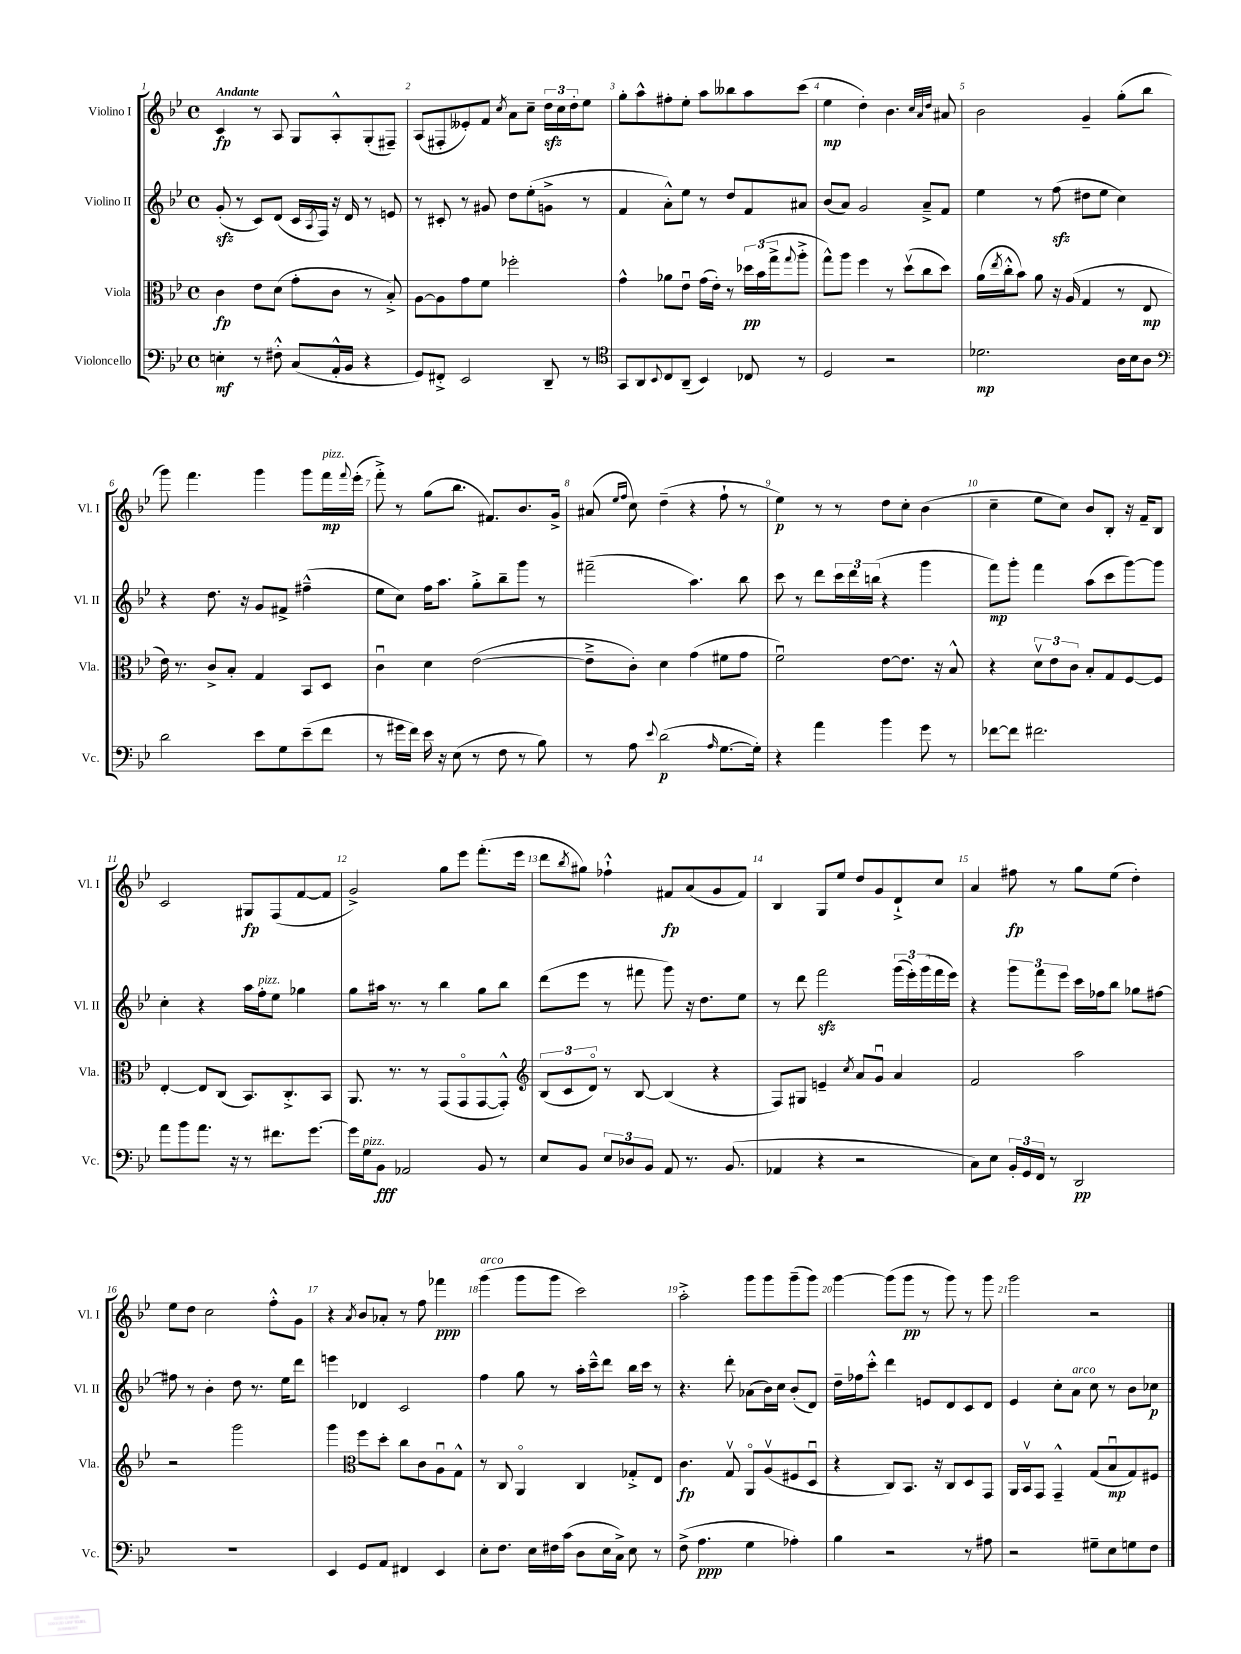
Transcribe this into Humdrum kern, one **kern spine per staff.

**kern	**dynam	**kern	**dynam	**kern	**dynam	**kern	**dynam
*part4	*part4	*part3	*part3	*part2	*part2	*part1	*part1
*staff4	*staff4	*staff3	*staff3	*staff2	*staff2	*staff1	*staff1
*I"Violoncello	*	*I"Viola	*	*I"Violino II	*	*I"Violino I	*
*I'Vc.	*	*I'Vla.	*	*I'Vl. II	*	*I'Vl. I	*
*clefF4	*	*clefC3	*	*clefG2	*	*clefG2	*
*k[b-e-]	*	*k[b-e-]	*	*k[b-e-]	*	*k[b-e-]	*
*M4/4	*	*M4/4	*	*M4/4	*	*M4/4	*
*met(c)	*	*met(c)	*	*met(c)	*	*met(c)	*
=1	=1	=1	=1	=1	=1	=1	=1
!	!	!	!	!	!	!LO:TX:a:B:t=Andante	!
4En'\	mf	4c\	fp	(8gzz'/	.	4c/	fp
.	.	.	.	8r	.	.	.
8r	.	8e-\L	.	8c/L)	.	8r	.
8F#X'^^\	.	(8d\J	.	(8d/J	.	8A/	.
(8C/L	.	8g'\L	.	16c/LL	.	8G/L	.
.	.	.	.	8qA/	.	.	.
.	.	.	.	16F/JJ)	.	.	.
16AA'^^/L	.	8c\J	.	16r	.	8A'^^/	.
16BB-/JJ	.	.	.	16d/	.	.	.
4r	.	8r	.	8r	.	(8G'/	.
.	.	8B-'^/)	.	8en/	.	8F#X~/J)	.
=2	=2	=2	=2	=2	=2	=2	=2
8GG/L)	.	[8A\L	.	8r	.	(8A/L	.
8FF#X'^/J	.	8A\]	.	8c#X'/	.	8F#X'/	.
2EE-/	.	8g\	.	8r	.	8e--X'/)	.
.	.	8f\J	.	8g#X/	.	8f/J	.
.	.	.	.	.	.	8qcc/	.
.	.	2ff-X'\	.	8dd\L	.	8a\L	.
.	.	.	.	(8ee-'\	.	8cc~\J	.
8DD~/	.	.	.	8gn^\J	.	24ddzz\LL	.
.	.	.	.	.	.	24cc\	.
.	.	.	.	.	.	24dd'\J	.
8r	.	.	.	8r	.	8ee-\J	.
=3	=3	=3	=3	=3	=3	=3	=3
*clefC4	*	*	*	*	*	*	*
8GG/L	.	4g^^\	.	4f/	.	8gg'\L	.
8AA/	.	.	.	.	.	8aa^^\	.
8qqBB-/	.	.	.	.	.	.	.
8C/	.	8a-X\L	.	8a'^^\L)	.	8ff#X'\	.
(8AA~/J	.	8e-u\J	.	8ee-\J	.	8ee-'\J	.
4BB-/)	.	(16g\LL	.	8r	.	8aa\L	.
.	.	16e-'\JJ)	.	.	.	.	.
.	.	8r	.	8dd/L	.	8bb--X\	.
8C-X/	.	24dd-X\LL	pp	8f/	.	8aa\	.
.	.	(24b-\	.	.	.	.	.
.	.	24gg^\J	.	.	.	.	.
.	.	8qqgg/	.	.	.	.	.
8r	.	8aa'^\J	.	8a#X/J	.	(8ccc\J	.
=4	=4	=4	=4	=4	=4	=4	=4
2D/	.	8gg^^\L)	.	(8b-/L	.	4ee-\	mp
.	.	8aa\J	.	8a/J)	.	.	.
.	.	4ff\	.	2g/	.	4dd'\)	.
2r	.	8r	.	.	.	4.b-\	.
.	.	(8ddv\L	.	.	.	.	.
.	.	8cc\	.	8a~^/L	.	.	.
.	.	.	.	.	.	32qqcc/LLL	.
.	.	.	.	.	.	32qqa/	.
.	.	.	.	.	.	32qqdd/JJJ	.
.	.	8dd\J)	.	8f/J	.	8a#X/	.
=5	=5	=5	=5	=5	=5	=5	=5
2.d-X\	mp	(16a\LL	.	4ee-\	.	2b-\	.
.	.	8qee-/	.	.	.	.	.
.	.	16cc'^^\J	.	.	.	.	.
.	.	8b-\J)	.	.	.	.	.
.	.	8a\	.	8r	.	.	.
.	.	16r	.	(8ffzz\	.	.	.
.	.	(16A/	.	.	.	.	.
.	.	4G/	.	8dd#X\L	.	4g~/	.
.	.	.	.	8ee-\J	.	.	.
16A\LL	.	8r	.	4cc\)	.	(8gg'\L	.
16B-\J	.	.	.	.	.	.	.
8A\J	.	8E-/	mp	.	.	8bb-\J	.
!!LO:LB:g=z
=6	=6	=6	=6	=6	=6	=6	=6
*clefF4	*	*	*	*	*	*	*
2d\	.	16e-\)	.	4r	.	8ggg\)	.
.	.	8.r	.	.	.	.	.
.	.	.	.	.	.	4.fff\	.
.	.	8c^/L	.	8.dd\	.	.	.
.	.	8B-'/J	.	.	.	.	.
.	.	.	.	16r	.	.	.
8e-\L	.	4G/	.	8g/L	.	4ggg\	.
8G\	.	.	.	8f#X^/J	.	.	.
(8e-~\	.	8BB-/L	.	(4ff#X~^^\	.	8ggg\L	.
!	!	!	!	!	!	!LO:TX:a:i:t=pizz.	!
8f\J	.	8D/J	.	.	.	16fff\L	mp
.	.	.	.	.	.	8qqfff/	.
.	.	.	.	.	.	(16eee-'\JJ	.
=7	=7	=7	=7	=7	=7	=7	=7
8r	.	4cu\	.	8ee-\L	.	8fff'^\)	.
16g#X\LL	.	.	.	8cc\J)	.	8r	.
16f\JJ)	.	.	.	.	.	.	.
16e-\	.	4d\	.	16ff\KL	.	(8gg\L	.
16r	.	.	.	8.aa\J	.	.	.
(8E-\	.	.	.	.	.	8.bb-\J	.
8r	.	([2e-\	.	8gg'^\L	.	.	.
.	.	.	.	.	.	8.f#X/L)	.
8F\	.	.	.	8bb-~\	.	.	.
8r	.	.	.	8ggg\J	.	8.b-/	.
8B-\)	.	.	.	8r	.	.	.
.	.	.	.	.	.	16g^/Jk	.
=8	=8	=8	=8	=8	=8	=8	=8
8r	.	8e-~^\L]	.	(2fff#X~\	.	(8a#X/	.
.	.	.	.	.	.	16qqee-/LL	.
.	.	.	.	.	.	16qqff/JJ	.
8A\	.	8c'\J)	.	.	.	8cc\)	.
8qqe-/	.	.	.	.	.	.	.
(2d\	p	4d\	.	.	.	(4dd~\	.
.	.	(4g\	.	4.aa\)	.	4r	.
16qqA/	.	.	.	.	.	.	.
[8.G\L	.	8f#X\L	.	.	.	8ff`\	.
.	.	8g\J	.	8bb-\	.	8r	.
16G'\Jk])	.	.	.	.	.	.	.
=9	=9	=9	=9	=9	=9	=9	=9
4r	.	2fu\)	.	8ccc\	.	4ee-\)	p
.	.	.	.	8r	.	.	.
4a\	.	.	.	8ddd\L	.	8r	.
.	.	.	.	24ccc\L	.	8r	.
.	.	.	.	24ddd\	.	.	.
.	.	.	.	(24bbn\JJ	.	.	.
4b-\	.	[8e-\L	.	4r	.	8dd\L	.
.	.	8.e-\J]	.	.	.	8cc'\J	.
8g\	.	.	.	4ggg\	.	(4b-\	.
.	.	16r	.	.	.	.	.
8r	.	8B-^^/	.	.	.	.	.
=10	=10	=10	=10	=10	=10	=10	=10
[8f-X\L	.	4r	.	8fff\L)	mp	4cc~\	.
8f-\J]	.	.	.	8ggg'\J	.	.	.
2.f#X\	.	12dv\L	.	4fff\	.	8ee-\L	.
.	.	12e-\	.	.	.	.	.
.	.	.	.	.	.	8cc\J)	.
.	.	12c\J	.	.	.	.	.
.	.	8B-'/L	.	(8aa\L	.	8b-/L	.
.	.	8G/	.	8ccc\	.	8B-'/J	.
.	.	[8F/	.	[8ggg\)	.	16r	.
.	.	.	.	.	.	16f~/KL	.
.	.	8F/J]	.	8ggg\J]	.	8B-/J	.
!!LO:LB:g=z
=11	=11	=11	=11	=11	=11	=11	=11
8a\L	.	[4E-'/	.	4cc'\	.	2c/	.
8b-\	.	.	.	.	.	.	.
8.a\J	.	8E-/L]	.	4r	.	.	.
.	.	(8C/J	.	.	.	.	.
16r	.	.	.	.	.	.	.
8r	.	8.BB-/L)	.	16aa\LL	.	8G#X/L	fp
!	!	!	!	!LO:TX:a:i:t=pizz.	!	!	!
.	.	.	.	16ff'\J	.	.	.
8.f#X\L	.	.	.	8ee-\J	.	(8F/	.
.	.	8.C'^/	.	.	.	.	.
.	.	.	.	4gg-X\	.	[8f/	.
[8.g\J	.	.	.	.	.	.	.
.	.	8BB-/J	.	.	.	8f/J]	.
=12	=12	=12	=12	=12	=12	=12	=12
16g\LL]	.	8.AA/	.	8gg\L	.	2g^/)	.
!LO:TX:a:i:t=pizz.	!	!	!	!	!	!	!
16G\J	.	.	.	.	.	.	.
8BB-\J	fff	.	.	16aa#X\Jk	.	.	.
.	.	8.r	.	8.r	.	.	.
2AA-X/	.	.	.	.	.	.	.
.	.	8r	.	8r	.	.	.
.	.	(8GG/L	.	4bb-\	.	8gg\L	.
.	.	8GG/	.	.	.	8eee-\J	.
8BB-/	.	[8GG/	.	8gg\L	.	(8.fff'\L	.
8r	.	8GG'^^/J])	.	8bb-\J	.	.	.
.	.	.	.	.	.	16eee-\Jk	.
=13	=13	=13	=13	=13	=13	=13	=13
*	*	*clefG2	*	*	*	*	*
8E-/L	.	(12B-/L	.	(8ddd\L	.	8ddd\L	.
.	.	12c/	.	.	.	.	.
.	.	.	.	.	.	8qbb-/	.
8BB-/J	.	.	.	8eee-\J	.	8gg#X\J)	.
.	.	12d/J)	.	.	.	.	.
12E-/L	.	8r	.	8r	.	4ff-X`^^\	.
12D-X/	.	.	.	.	.	.	.
.	.	[8B-/	.	8fff#X\	.	.	.
12BB-/J	.	.	.	.	.	.	.
8AA/	.	(4B-/]	.	8ggg\)	.	8f#X/L	fp
8.r	.	.	.	16r	.	(8a/	.
.	.	.	.	8.dd\L	.	.	.
.	.	4r	.	.	.	8g/	.
(8.BB-/	.	.	.	.	.	.	.
.	.	.	.	8ee-\J	.	8f#/J)	.
=14	=14	=14	=14	=14	=14	=14	=14
4AA-X/	.	8F/L)	.	8r	.	4B-/	.
.	.	8G#X/J	.	8ddd\	.	.	.
4r	.	4en~/	.	2fffzz\	.	8G/L	.
.	.	.	.	.	.	8ee-/J	.
.	.	8qcc/	.	.	.	.	.
2r	.	8a/L	.	.	.	8dd/L	.
.	.	8gu/J	.	.	.	8g/	.
.	.	4a/	.	(24ggg\LL	.	8d`^/	.
.	.	.	.	24eee-'\)	.	.	.
.	.	.	.	(24ggg\	.	.	.
.	.	.	.	16fff\	.	8cc/J	.
.	.	.	.	16eee-\JJ)	.	.	.
=15	=15	=15	=15	=15	=15	=15	=15
8C\L)	.	2f/	.	4r	.	4a/	.
8E-\J	.	.	.	.	.	.	.
24BB-'/LL	.	.	.	12ggg\L	.	8ff#X\	fp
24GG/	.	.	.	.	.	.	.
24FF/JJ	.	.	.	12fff\	.	.	.
8r	.	.	.	.	.	8r	.
.	.	.	.	12eee-\J	.	.	.
2DD/	pp	2aa\	.	16ccc\LL	.	8gg\L	.
.	.	.	.	16ff-X\J	.	.	.
.	.	.	.	8bb-\J	.	(8ee-\J	.
.	.	.	.	8gg-X\L	.	4dd'\)	.
.	.	.	.	[8ff#X\J	.	.	.
!!LO:LB:g=z
=16	=16	=16	=16	=16	=16	=16	=16
1r	.	2r	.	8ff#X\]	.	8ee-\L	.
.	.	.	.	8r	.	8dd\J	.
.	.	.	.	4b-'\	.	2cc\	.
.	.	2ggg\	.	8dd\	.	.	.
.	.	.	.	8.r	.	.	.
.	.	.	.	.	.	8ff'^^\L	.
.	.	.	.	16ee-\KL	.	.	.
.	.	.	.	8ddd\J	.	8g\J	.
=17	=17	=17	=17	=17	=17	=17	=17
4EE-/	.	4ggg\	.	4eeen\	.	4r	.
*	*	*clefC3	*	*	*	*	*
.	.	.	.	.	.	8qa/	.
8GG/L	.	8ff\L	.	4d-X/	.	8b-/L	.
8AA/J	.	8dd'\J	.	.	.	8a-X'/J	.
4FF#X/	.	8cc\L	.	2c/	.	8r	.
.	.	8c\	.	.	.	8ff\	.
4EE-/	.	8Au\	.	.	.	4fff-X\	ppp
.	.	8G^^\J	.	.	.	.	.
=18	=18	=18	=18	=18	=18	=18	=18
!	!	!	!	!	!	!LO:TX:a:i:t=arco	!
8E-'\L	.	8r	.	4ff\	.	(4ggg\	.
8.F\J	.	8C/	.	.	.	.	.
.	.	4AA/	.	8gg\	.	8ggg\L	.
16E-\LL	.	.	.	.	.	.	.
16F#X\	.	.	.	8r	.	8ggg\J	.
(16c\JJ	.	.	.	.	.	.	.
8D\L	.	4C/	.	16aa'\LL	.	2ccc\)	.
.	.	.	.	16ccc~^^\J	.	.	.
16E-\L	.	.	.	8ddd\J	.	.	.
16C^\JJ)	.	.	.	.	.	.	.
8E-\	.	8G-X'^/L	.	16bb-\LL	.	.	.
.	.	.	.	16ccc\JJ	.	.	.
8r	.	8E-/J	.	8r	.	.	.
=19	=19	=19	=19	=19	=19	=19	=19
(8F^\	.	4.c\	fp	4.r	.	2aa'^\	.
4.A\	ppp	.	.	.	.	.	.
.	.	8Gv/	.	8ddd'\	.	.	.
4G\	.	8AA/L	.	(8a-X\L	.	8ggg\L	.
.	.	(8Av/	.	16b-\L)	.	8ggg\	.
.	.	.	.	16cc\JJ	.	.	.
4A-X'\)	.	8F#X/	.	(8b-'/L	.	(8ggg~\	.
.	.	8Du/J	.	8d/J)	.	8ggg\J)	.
=20	=20	=20	=20	=20	=20	=20	=20
4B-\	.	4r	.	16dd~\LL	.	[4ggg\	.
.	.	.	.	16ff-X\J	.	.	.
.	.	.	.	8ccc'^^\J	.	.	.
2r	.	8C/L)	.	4ddd\	.	(8ggg\L]	.
.	.	8.BB-/J	.	.	.	8ggg\J	pp
.	.	.	.	8en/L	.	8r	.
.	.	16r	.	.	.	.	.
.	.	8C/L	.	8d/	.	8ggg\)	.
8r	.	8D/	.	8c/	.	8r	.
8A#X\	.	8GG/J	.	8d/J	.	8ggg\	.
=21	=21	=21	=21	=21	=21	=21	=21
2r	.	16AA/LL	.	4e-/	.	2ggg\	.
.	.	16BB-v/J	.	.	.	.	.
.	.	8GG/J	.	.	.	.	.
.	.	4GG~^^/	.	8cc'\L	.	.	.
!	!	!	!	!LO:TX:a:i:t=arco	!	!	!
.	.	.	.	8a\J	.	.	.
8G#X~\L	.	(8G/L	.	8cc\	.	2r	.
8E-\	.	8B-u/	mp	8r	.	.	.
8Gn\	.	8G/)	.	8b-\L	.	.	.
8F\J	.	8F#X/J	.	8cc-X\J	p	.	.
==	==	==	==	==	==	==	==
*-	*-	*-	*-	*-	*-	*-	*-
